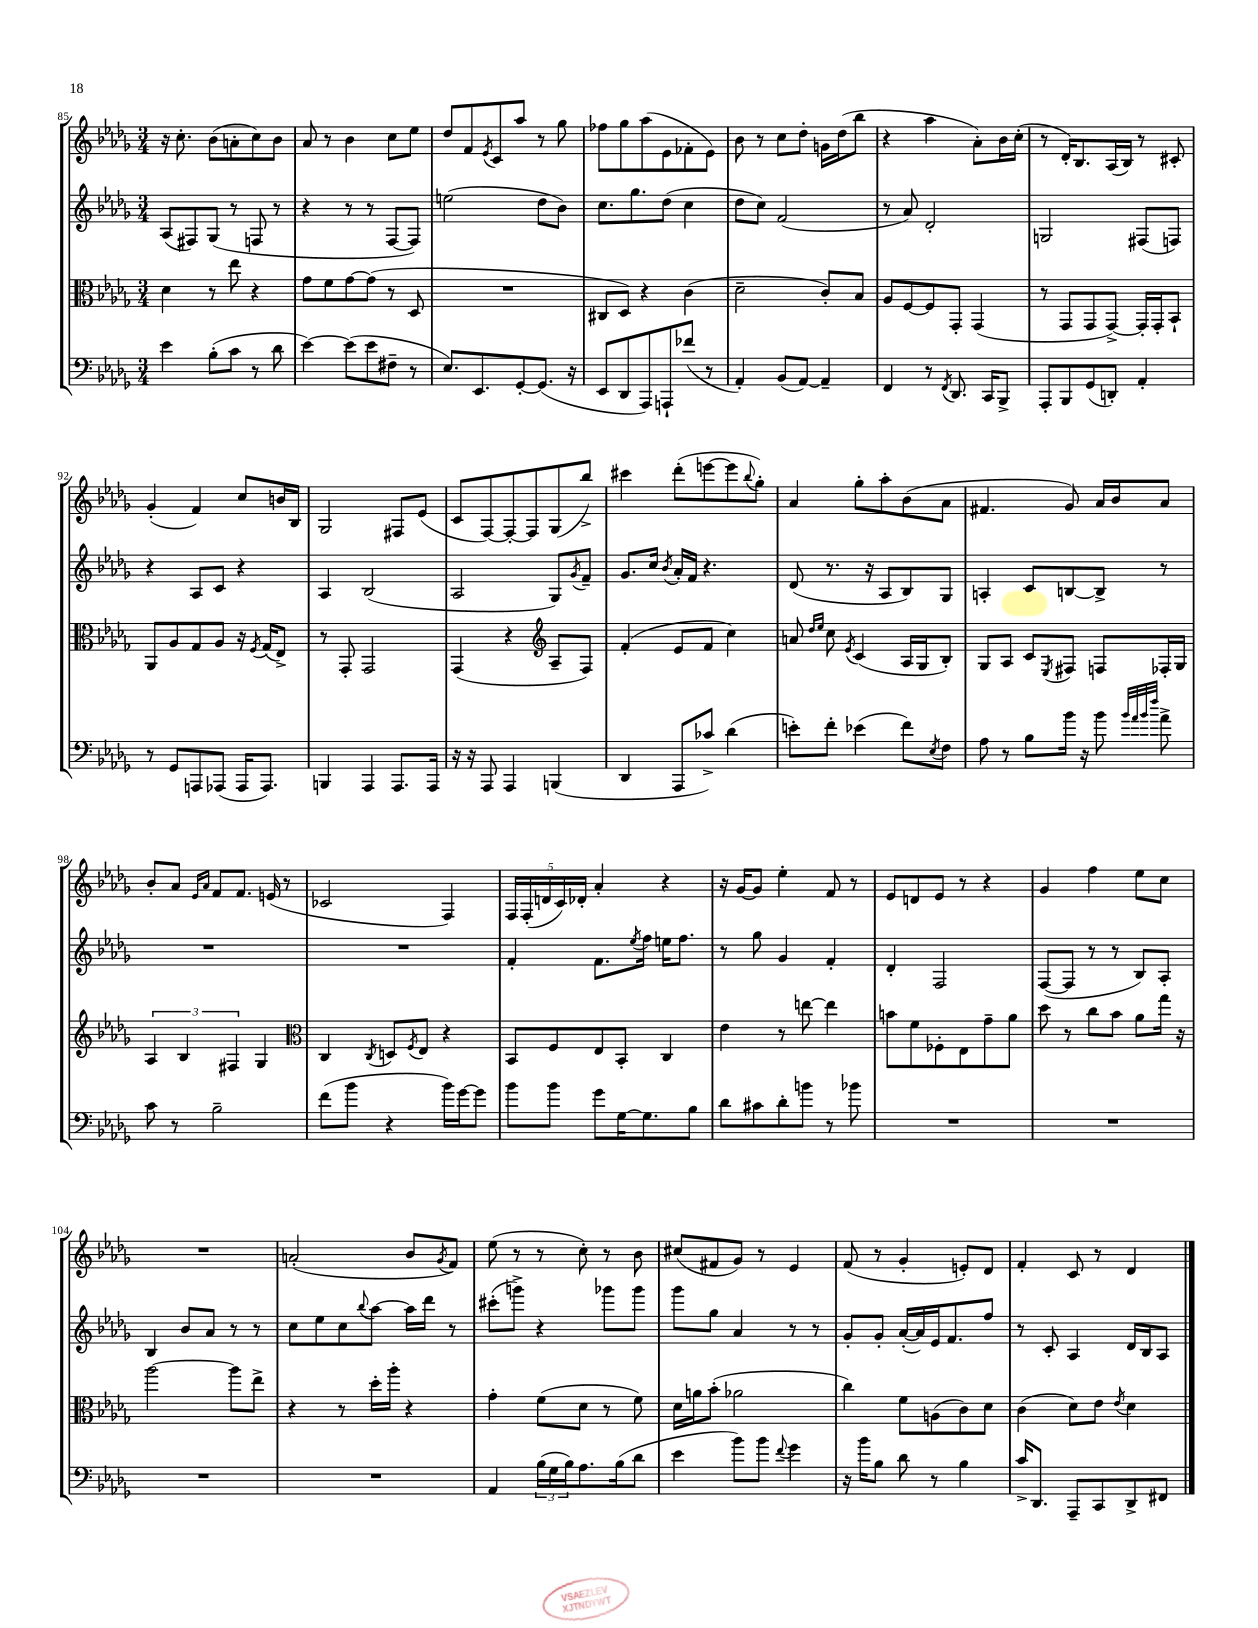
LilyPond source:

<<
\new StaffGroup <<
\new Staff = "s0" {
    \clef treble \key des \major \numericTimeSignature \time 3/4
    r16 c''8.-. bes'8( a'8-. c''8) bes'8 |
    aes'8 r8 bes'4 c''8 ees''8 |
    des''8 f'8 \acciaccatura { ees'8 } c'8 aes''8 r8 ges''8 |
    fes''8 ges''8 aes''8( ees'8 fes'8-. ees'8) |
    bes'8 r8 c''8 des''8-. g'16 des''16( bes''8 |
    r4 aes''4 aes'8-.) bes'16 c''16-.( |
    r8 des'16-.) bes8. aes16( bes16) r8 cis'8-. |
    ges'4-.( f'4) c''8 b'16 bes16 |
    ges2 fis8 ees'8( |
    c'8 f8~) f8~-. f8 ges8( bes''8->) |
    cis'''4 des'''8-.( e'''8~ e'''8 \appoggiatura { bes''8 } ges''8-.) |
    aes'4 ges''8-. aes''8-. bes'8( aes'8 |
    fis'4. ges'8) aes'16 bes'16 aes'8 |
    bes'8-. aes'8 \grace { ees'16 aes'16 } f'8 f'8. e'16( r8 |
    ces'2 f4) |
    \tuplet 5/4 { f16 f16-.( d'16 c'16) des'16-. } aes'4-. r4 |
    r16 ges'16~ ges'8 ees''4-. f'8 r8 |
    ees'8 d'8 ees'8 r8 r4 |
    ges'4 f''4 ees''8 c''8 |
    R2. |
    a'2-.( bes'8 \acciaccatura { ges'8 } f'8) |
    ees''8( r8 r8 c''8-.) r8 bes'8 |
    cis''8( fis'8 ges'8) r8 ees'4 |
    f'8( r8 ges'4-. e'8-.) des'8 |
    f'4-. c'8 r8 des'4 \bar "|." |
}
\new Staff = "s1" {
    \clef treble \key des \major \numericTimeSignature \time 3/4
    aes8( fis8) ges8( r8 f8 r8 |
    r4 r8 r8 f8~ f8) |
    e''2( des''8 bes'8) |
    c''8. ges''8. des''8( c''4 |
    des''8 c''8) f'2( |
    r8 aes'8) des'2-. |
    g2 fis8( f8) |
    r4 aes8 c'8 r4 |
    aes4 bes2( |
    aes2 ges8) \acciaccatura { ges'8 } f'8-- |
    ges'8. c''16 \acciaccatura { bes'8 } aes'16-. f'16 r4. |
    des'8( r8. r16 aes8 bes8) ges8 |
    a4-. c'8 b8~ b8-> r8 |
    R2. |
    R2. |
    f'4-. f'8. \acciaccatura { ees''8 } f''16 e''16 f''8. |
    r8 ges''8 ges'4 f'4-. |
    des'4-. f2 |
    f8~( f8 r8 r8 bes8) aes8-. |
    bes4 bes'8 aes'8 r8 r8 |
    c''8 ees''8 c''8 \appoggiatura { bes''8 } aes''8~ aes''16 des'''16 r8 |
    cis'''8-.( g'''8->) r4 ges'''8 ges'''8 |
    ges'''8 ges''8 aes'4 r8 r8 |
    ges'8-. ges'8-. aes'16~-.( aes'16) ees'16 f'8. f''8 |
    r8 c'8-. aes4 des'16 bes16 aes8 \bar "|." |
}
\new Staff = "s2" {
    \clef alto \key des \major \numericTimeSignature \time 3/4
    des'4 r8 ees''8 r4 |
    ges'8 f'8 ges'8~ ges'8( r8 des8 |
    R2. |
    cis8 des8) r4 c'4( |
    des'2-- c'8-.) bes8 |
    aes8 f8~ f8 ges,8-. ges,4( |
    r8 ges,8 ges,8 ges,8~->) ges,16-. ges,16-. bes,8-! |
    aes,8 aes8 ges8 aes8 r16 \acciaccatura { f8 } ges16( ees8->) |
    r8 ges,8-. ges,2 |
    ges,4( r4 \clef treble aes8-- f8) |
    f'4-.( ees'8 f'8 c''4) |
    a'8 \grace { des''16 ees''16 } c''8 \acciaccatura { ees'8 } c'4( aes16 ges16 bes8-.) |
    ges8 aes8 c'8 \acciaccatura { ees8 } fis8 f8 fes16-. ges16 |
    \tuplet 3/2 { aes4 bes4 fis4 } ges4 |
    \clef alto c4 \acciaccatura { c8 } d8 \acciaccatura { f8 } ees8 r4 |
    bes,8 f8 ees8 bes,8-. c4 |
    ees'4 r8 e''8~ e''4 |
    b'8 f'8 fes8-. ees8 ges'8-- aes'8 |
    des''8 r8 c''8 bes'8 aes'8 ges''16 r16 |
    aes''2~ aes''8 ees''8-> |
    r4 r8 des''16-. aes''16-. r4 |
    ges'4-. f'8( des'8 r8 f'8) |
    des'16 a'16 bes'8-.( aes'2 |
    c''4) f'8 a8( c'8) des'8 |
    c'4( des'8) ees'8 \acciaccatura { ees'8 } des'4 \bar "|." |
}
\new Staff = "s3" {
    \clef bass \key des \major \numericTimeSignature \time 3/4
    ees'4 bes8-.( c'8 r8 des'8 |
    ees'4~) ees'8( ees'8 fis8-- r8 |
    ees8.) ees,8. ges,8~-. ges,8.( r16 |
    ees,8 des,8 aes,,8) a,,8-! fes'8( r8 |
    aes,4-.) bes,8( aes,8~) aes,4-- |
    f,4 r8 \acciaccatura { f,8 } des,8. c,16 bes,,8-> |
    aes,,8-. bes,,8 ges,8( d,8-.) aes,4-. |
    r8 ges,8 a,,8 aes,,8( aes,,16 aes,,8.) |
    b,,4 aes,,4 aes,,8. aes,,16 |
    r16 r16 aes,,8 aes,,4 b,,4( |
    des,4 aes,,8 ces'8->) des'4( |
    e'8-.) f'8-. ees'4( f'8) \acciaccatura { ees8 } f8 |
    aes8 r8 bes8 bes'16 r16 bes'8 \grace { bes'32 aes'32 bes'32 f''32 } aes'8-> |
    c'8 r8 bes2-- |
    f'8( bes'8 r4 bes'16) ges'16~ ges'8 |
    bes'8 bes'8 ges'8 ges16~ ges8. bes8 |
    des'8 cis'8 des'8-. b'8 r8 bes'8 |
    R2. |
    R2. |
    R2. |
    R2. |
    aes,4 \tuplet 3/2 { bes16( ges16 bes16) } aes8. bes16( des'8 |
    ees'4 bes'8) bes'8 \appoggiatura { f'8 } ges'4 |
    r16 bes'16 bes8 des'8 r8 bes4 |
    c'16-> des,8. aes,,8-- c,8 des,8-> fis,8 \bar "|." |
}
>>
>>
\layout { \context { \Score currentBarNumber = #85 } }
